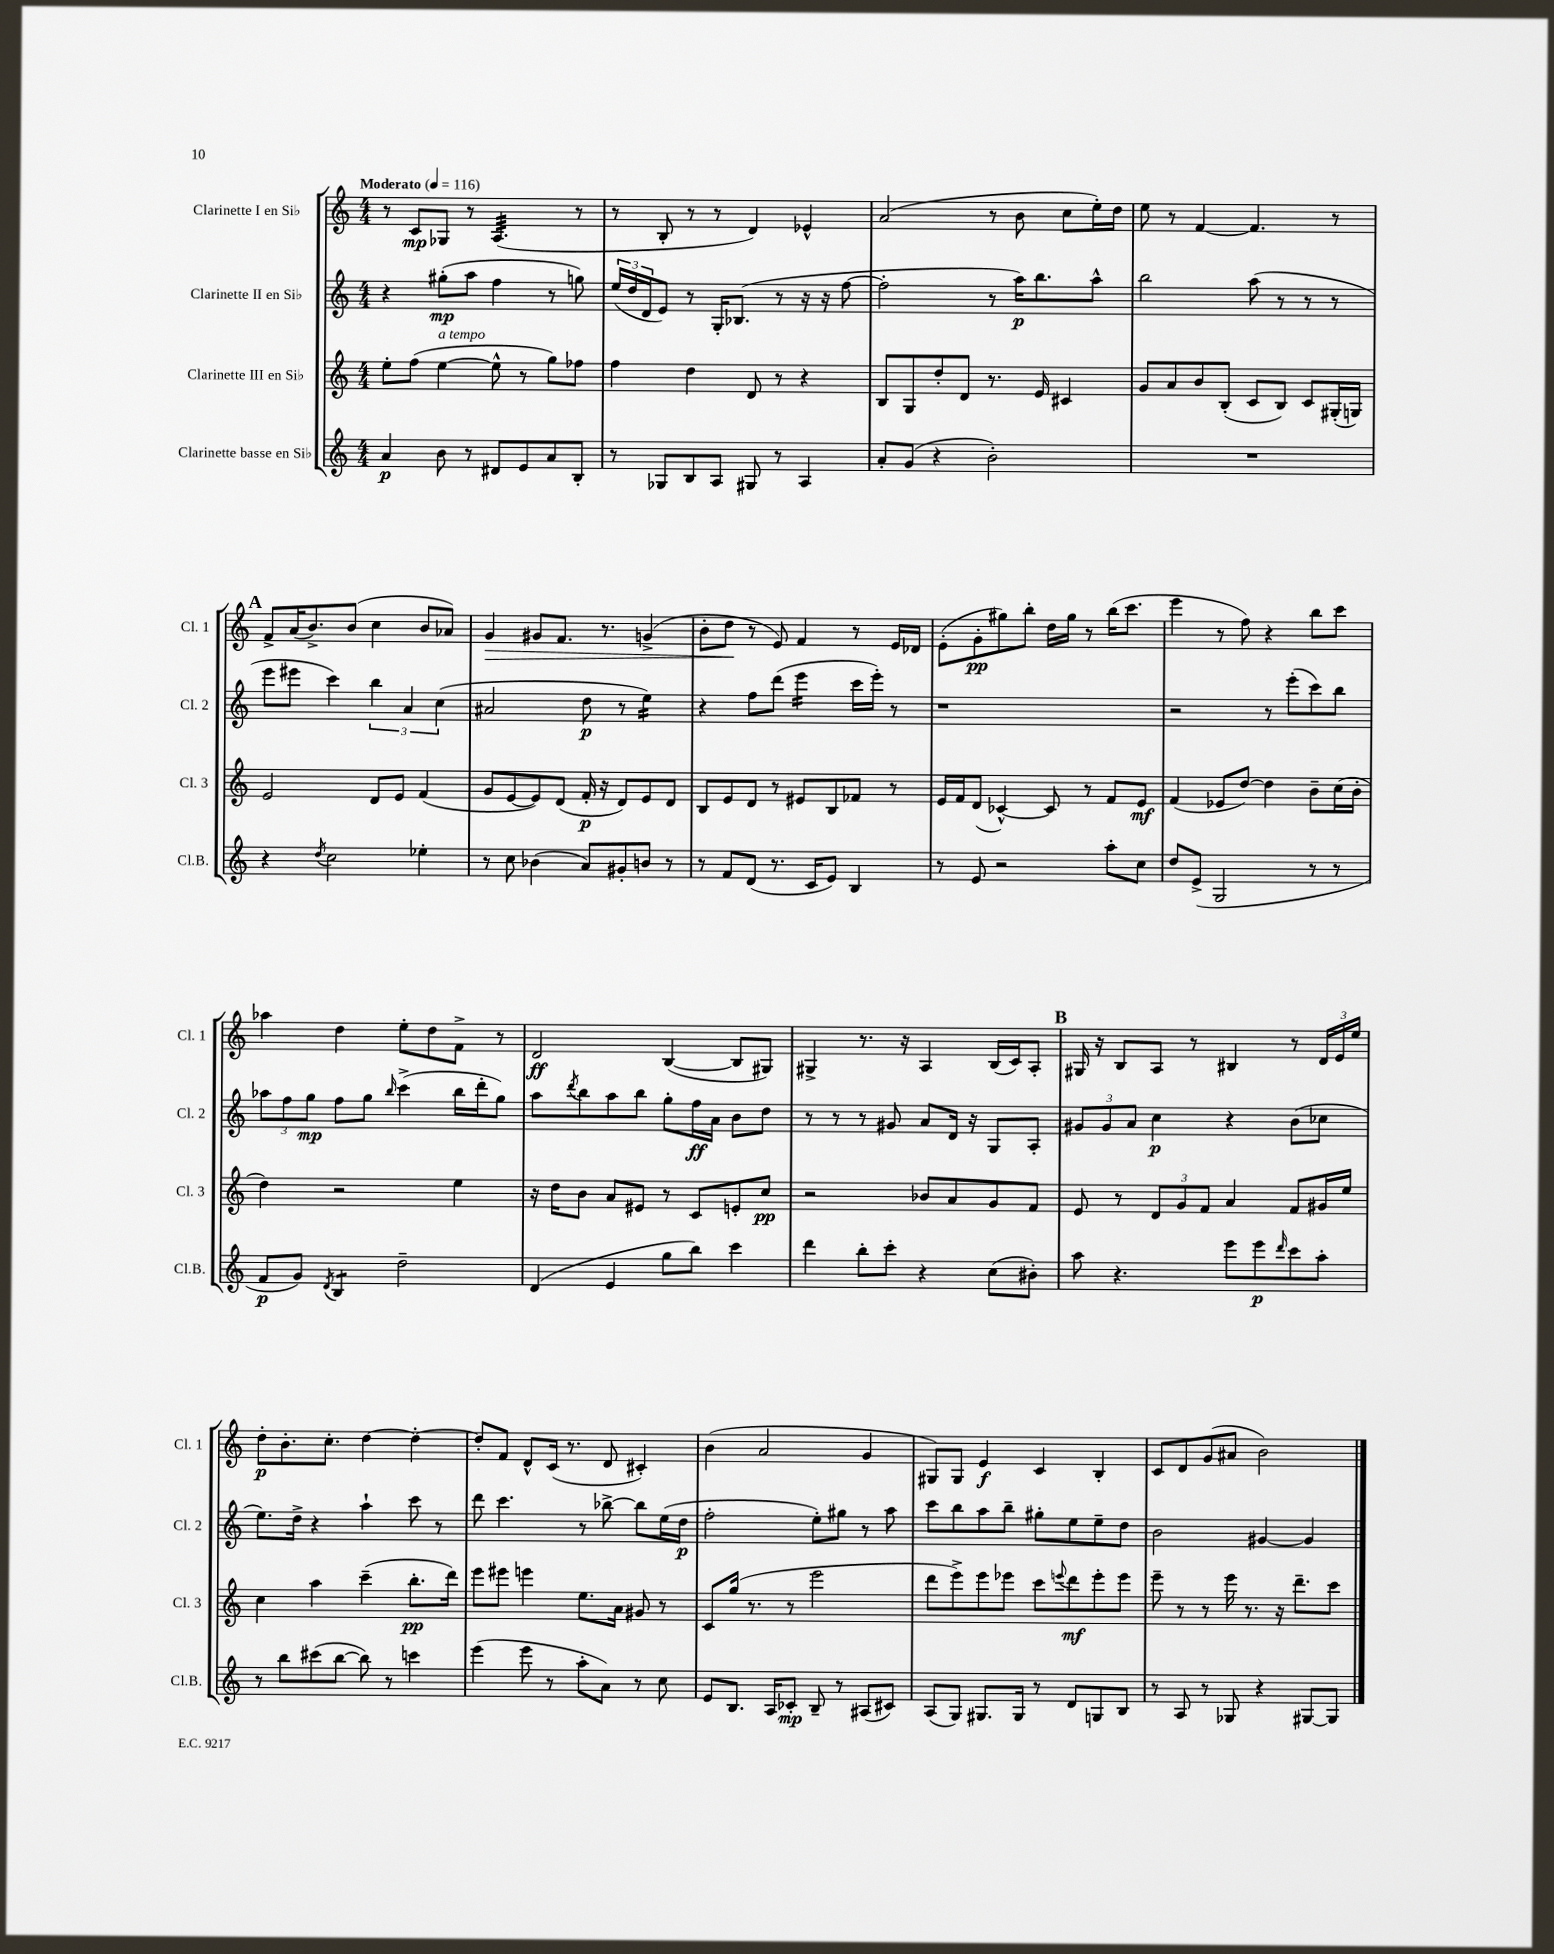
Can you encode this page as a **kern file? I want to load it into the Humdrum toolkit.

**kern	**kern	**kern	**kern
*staff4	*staff3	*staff2	*staff1
*clefG2	*clefG2	*clefG2	*clefG2
*k[]	*k[]	*k[]	*k[]
*M4/4	*M4/4	*M4/4	*M4/4
*MM116	*MM116	*MM116	*MM116
4a	8ee'	4r	8r
.	(8ff	.	8c
8b	[4ee	(8gg#'	8G-
8r	.	8aa	8r
8d#	8ee^^]	4ff	(4.A
8e	8r	.	.
8a	8gg)	8r	.
8B'	8ff-	8gg)	8r
=	=	=	=
8r	4ff	(24ee	8r
.	.	24dd	.
.	.	24d	.
8G-	.	8e)	8B'
8B	4dd	8r	8r
8A	.	16G'	8r
.	.	(8.B-	.
8G#	8d	.	4d)
8r	8r	8r	.
4A	4r	16r	4e-^^
.	.	16r	.
.	.	[8ff	.
=	=	=	=
8a'	8B	2ff']	(2a
(8g	8G	.	.
4r	8dd'	.	.
.	8d	.	.
2b')	8.r	8r	8r
.	.	16aa)	8b
.	16e	8.bb	.
.	4c#	.	8cc
.	.	8aa^^	16ee')
.	.	.	16dd
=	=	=	=
1r	8g	2bb	8ee
.	8a	.	8r
.	8b	.	[4f
.	(8B'	.	.
.	8c	(8aa	4.f]
.	8B)	8r	.
.	8c	8r	.
.	(16G#'	8r	8r
.	16G)	.	.
=	=	=	=
4r	2e	8eee	8f^
.	.	8eee#	(16a
.	.	.	8.b^)
8qdd	.	.	.
2cc	.	4ccc)	.
.	.	.	(8b
.	8d	6bb	4cc
.	8e	.	.
.	.	6a	.
4ee-'	(4f	.	8b
.	.	(6cc	.
.	.	.	8a-)
=	=	=	=
8r	8g	2a#	4g
8cc	[8e	.	.
(4b-	8e])	.	8g#
.	(8d	.	8.f
8a)	16f'	8dd	.
.	16r	.	8.r
8g#'	8d)	8r	.
8b	8e	4ee)	(4g^
8r	8d	.	.
=	=	=	=
8r	8B	4r	8b'
8f	8e	.	8dd
(8d	8d	8ff	8r
8.r	8r	(8ddd	8e)
.	8e#	4eee	4f
16c	.	.	.
8e)	8B	.	.
4B	8f-	16ccc	8r
.	.	16eee')	.
.	8r	8r	16e
.	.	.	16d-
=	=	=	=
8r	16e	1r	(8e'
.	16f	.	.
8e	(8d	.	8g'
2r	[4c-^^)	.	8gg#)
.	.	.	8bb'
.	8c-]	.	16dd
.	.	.	16gg#
.	8r	.	8r
8aa'	8f	.	(16bb
.	.	.	8.ccc
8cc	8e	.	.
=	=	=	=
8dd	(4f	2r	4eee
(8e^	.	.	.
2G	8e-	.	8r
.	[8dd)	.	8ff)
.	4dd]	8r	4r
.	.	(8eee'	.
8r	8b~	8ccc)	8bb
8r	(16cc	8bb	8ccc
.	16b'	.	.
=	=	=	=
8f	4dd)	12aa-	4aa-
.	.	12ff	.
8g)	.	.	.
.	.	12gg	.
8qd	.	.	.
4B	2r	8ff	4dd
.	.	8gg	.
.	.	16qqbb	.
2dd~	.	(4ccc^	8ee'
.	.	.	8dd
.	4ee	16bb	8f^
.	.	16ddd'	.
.	.	8gg)	8r
=	=	=	=
(4d	16r	8aa	2d
.	16dd	.	.
.	.	8qddd	.
.	8b	8bb	.
4e	8a	8aa	.
.	8e#	8bb	.
8gg	8r	8gg'	([4B
8bb)	8c	16ff	.
.	.	16a	.
4ccc	8e'	8b	8B]
.	8cc	8dd	8G#)
=	=	=	=
4ddd	2r	8r	4G#^
.	.	8r	.
8bb'	.	8r	8.r
8ccc'	.	8g#	.
.	.	.	16r
4r	8b-	8a	4A
.	8a	16d	.
.	.	16r	.
(8cc	8g	8G	(16B
.	.	.	16c)
8b#')	8f	8A'	8A'
=	=	=	=
8aa	8e	12g#	16G#
.	.	.	16r
.	.	12g#	.
4.r	8r	.	8B
.	.	12a	.
.	12d	4cc	8A
.	12g	.	.
.	.	.	8r
.	12f	.	.
8eee	4a	4r	4B#
8eee	.	.	.
16qqddd	.	.	.
8ccc	8f	(8b	8r
8aa'	16g#	8cc-	24d
.	.	.	24e
.	16ee	.	.
.	.	.	24ee
=	=	=	=
8r	4cc	8.ee)	8dd'
8bb	.	.	8.b'
.	.	16dd^	.
(8ccc#	4aa	4r	.
.	.	.	8.cc'
[8bb	.	.	.
8bb])	(4ccc~	4aa`	[4dd
8r	.	.	.
4ccc	8.bb'	8ccc	4dd'_
.	.	8r	.
.	16ddd)	.	.
=	=	=	=
(4eee	8eee	8ddd	8dd']
.	8eee#	4.ccc	8f
8eee	4eee	.	8d^^
8r	.	.	(16c
.	.	.	8.r
8aa'	8.ee	8r	.
8a)	.	[8bb-^	8d
.	16a	.	.
8r	8g#	8bb-]	4c#')
8cc	8r	(16ee	.
.	.	16dd	.
=	=	=	=
8e	8c	2ff'	(4b
8.B	(16gg	.	.
.	8.r	.	.
.	.	.	2a
16A	.	.	.
8c-'	8r	.	.
8B~	2eee	8ee')	.
8r	.	8gg#	.
(8A#	.	8r	4g
8c#)	.	8aa	.
=	=	=	=
(8A	8ddd	8ccc	8G#)
8G)	8eee^)	8bb	8G#
8.G#	8eee	8aa	4e
.	8eee-	8bb~	.
16G#	.	.	.
8r	8ccc	8gg#'	4c
.	8qqeee	.	.
8d	8ddd	8ee	.
8G	8eee'	8ee~	4B'
8B	8eee	8dd	.
=	=	=	=
8r	8eee~	2b	8c
8A	8r	.	8d
8r	8r	.	(8g
8G-	16eee	.	8a#
.	8.r	.	.
4r	.	[4g#	2b)
.	16r	.	.
.	8.ddd~	.	.
[8G#	.	4g#]	.
8G#]	8ccc	.	.
==	==	==	==
*-	*-	*-	*-
